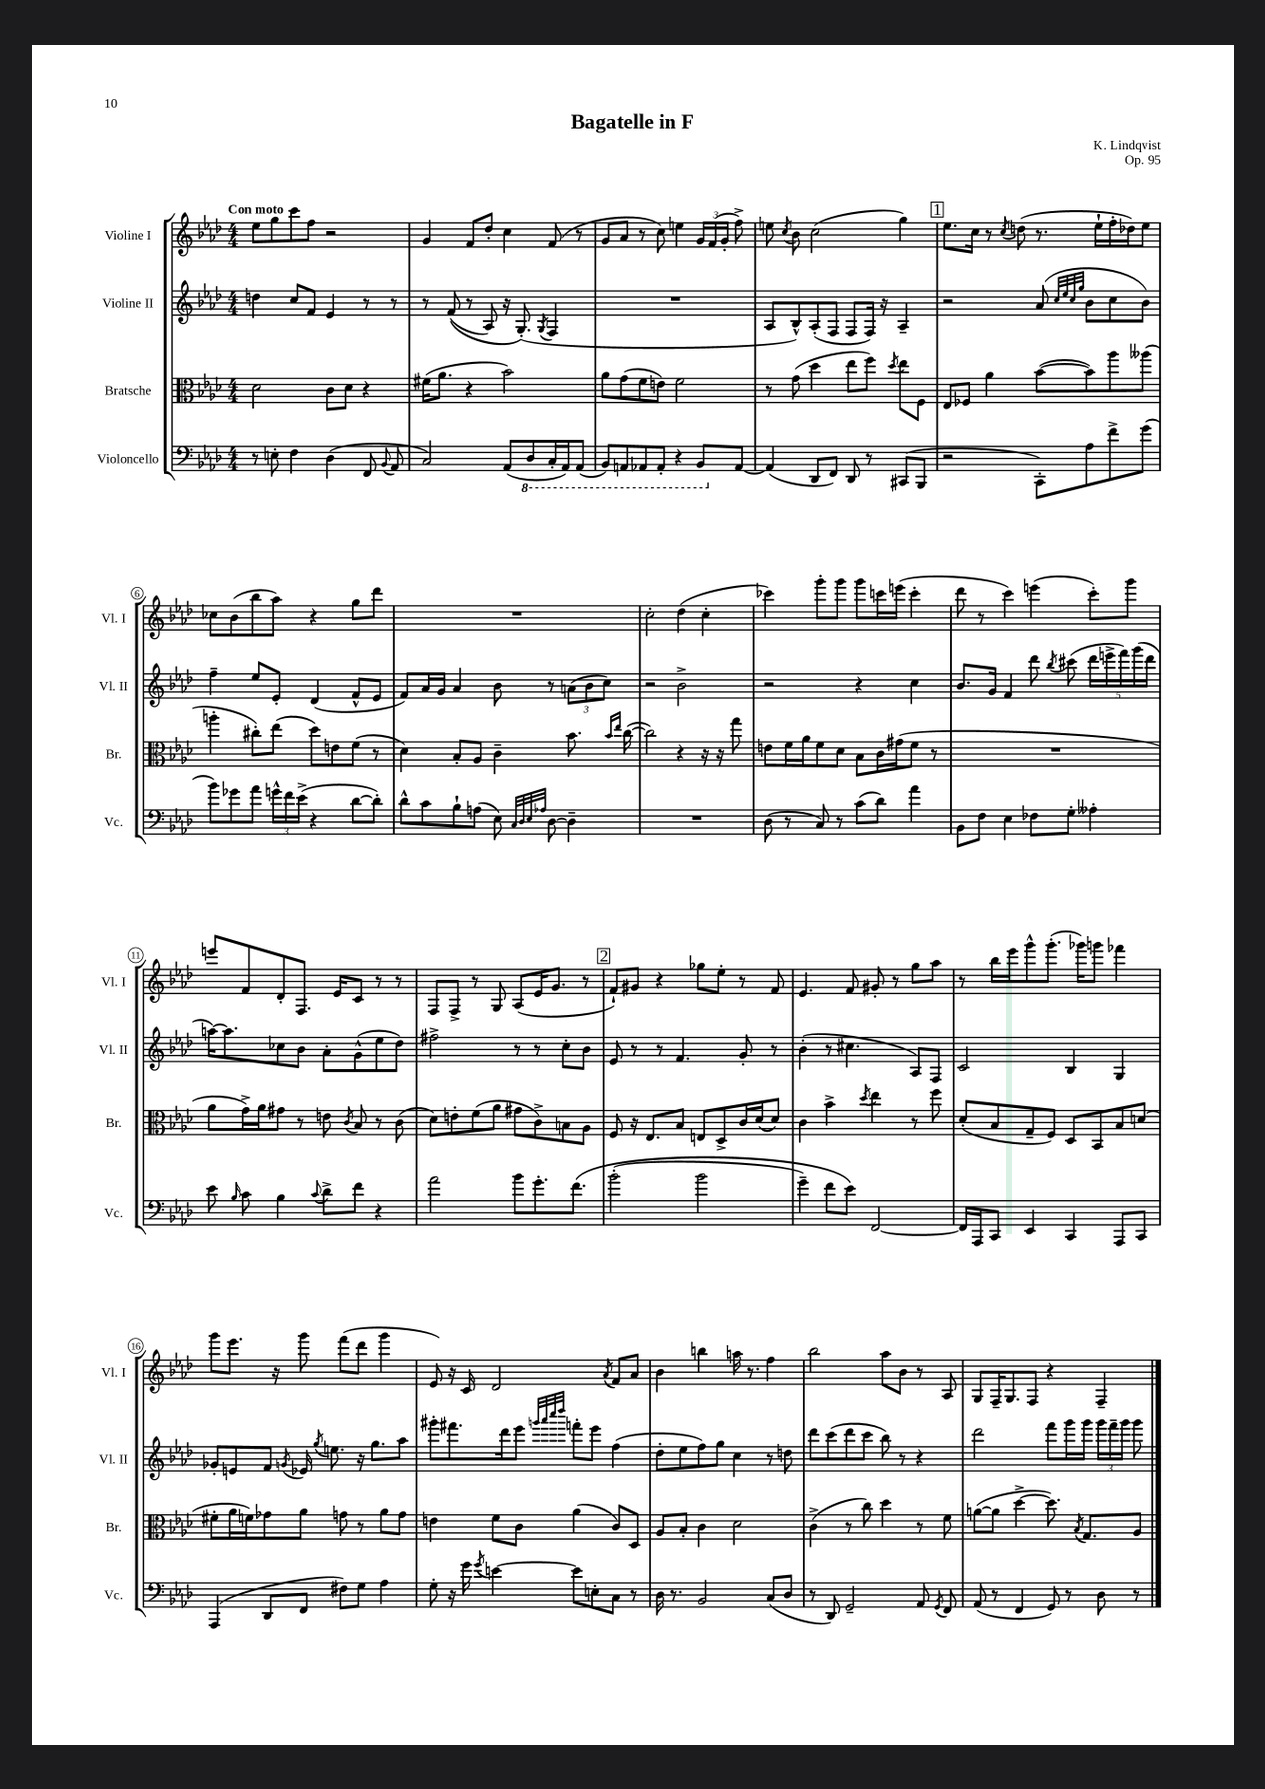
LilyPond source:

\header { title = "Bagatelle in F" composer = "K. Lindqvist" opus = "Op. 95" }
<<
\new StaffGroup <<
\new Staff = "s0" \with { instrumentName = "Violine I" shortInstrumentName = "Vl. I" } {
    \clef treble \key aes \major \numericTimeSignature \time 4/4 \tempo "Con moto"
    \autoBeamOff ees''8[ g''8 c'''8 f''8] r2 |
    g'4 f'8[ des''8]-. c''4 f'8( r8 |
    g'8[ aes'8] r8 c''8) e''4 \tuplet 3/2 { g'16[ f'16( g'16]-. } f''8->) |
    e''8 \acciaccatura { c''8 } bes'8 c''2( g''4) |
    \mark \markup { \box "1" } ees''8.[ c''16] r8 \acciaccatura { c''8 } d''8( r8. ees''16[-! f''16-. des''16) ees''8] |
    ces''8[ bes'8( bes''8 aes''8]) r4 g''8[ des'''8] |
    R1 |
    c''2-. des''4( c''4-. |
    ces'''4) g'''8[-. g'''8] g'''8[ c'''16 e'''16]( c'''4-. |
    des'''8 r8 c'''4) e'''4( c'''8[-.) g'''8] |
    e'''8[ f'8 des'8-. f8.] ees'16[ c'8] r8 r8 |
    f8[ f8]-> r8 g8 aes8[( ees'16 g'8.] r8 |
    \mark \markup { \box "2" } f'8[-!) gis'8] r4 ges''8[ ees''8]-. r8 f'8 |
    ees'4. f'8 gis'8-. r8 g''8[ aes''8] |
    r8 bes''16[ ees'''16 g'''8-^ g'''8.]-.( ges'''16[) g'''8] fes'''4 |
    g'''8[ ees'''8.] r16 g'''8 f'''8[( des'''8] g'''4 |
    ees'8) r16 c'16 des'2 \acciaccatura { aes'8 } f'8[ aes'8] |
    bes'4 b''4 a''16 r8. f''4 |
    bes''2 aes''8[ bes'8] r8 aes8 |
    g8[ f16-- g8. f8] r4 f4-- \bar "|." |
}
\new Staff = "s1" \with { instrumentName = "Violine II" shortInstrumentName = "Vl. II" } {
    \clef treble \key aes \major \numericTimeSignature \time 4/4
    \autoBeamOff d''4 c''8[ f'8] ees'4 r8 r8 |
    r8 f'8(\( r8 aes8) r16 g8.-.(\) \acciaccatura { g8 } f4 |
    R1 |
    aes8[ bes8-^) aes8-.( f8] f8[ f16]) r16 aes4-- |
    \mark \markup { \box "1" } r2 aes'8( \grace { c''32[ ees''32 c''32 g''32] } bes'8[ c''8 bes'8]) |
    f''4-- ees''8[ ees'8]-. des'4( f'8[-^ ees'8] |
    f'8[) aes'16 g'16] aes'4 bes'8 r8 \tuplet 3/2 { a'8[( bes'8 c''8]) } |
    r2 bes'2-> |
    r2 r4 c''4 |
    bes'8.[ g'16] f'4 des'''8 \acciaccatura { bes''8 } cis'''8( \tuplet 5/4 { des'''16[ e'''16-> f'''16) g'''16( des'''16] } |
    a''16[~) a''8. ces''8 bes'8] aes'8[-. g'8-^( ees''8 des''8]) |
    fis''2-> r8 r8 c''8[-. bes'8] |
    \mark \markup { \box "2" } ees'8 r8 r8 f'4. g'8-. r8 |
    bes'4-.( r8 cis''4. aes8[) f8] |
    c'2 bes4 g4 |
    ges'8[-. e'8 f'8] \acciaccatura { g'8 } ees'16 \acciaccatura { g''8 } e''8. r16 g''8.[ aes''8] |
    gis'''8[-. fis'''8. des'''16 ees'''8] \grace { g'''32[ aes'''32 c''''32 des''''32] } f'''8[-. ees'''8] f''4( |
    des''8[-. ees''8 f''8) g''8] c''4 r8 d''8 |
    des'''8[ c'''8( des'''8 c'''8] bes''8) r8 r4 |
    des'''2 f'''8[ g'''16 g'''16] \tuplet 3/2 { g'''16[ f'''16-- g'''16] } g'''8 \bar "|." |
}
\new Staff = "s2" \with { instrumentName = "Bratsche" shortInstrumentName = "Br." } {
    \clef alto \key aes \major \numericTimeSignature \time 4/4
    \autoBeamOff des'2 c'8[ des'8] r4 |
    fis'16[( aes'8.] r4 bes'2) |
    aes'8[ g'8( f'8 e'8]) f'2 |
    r8 g'8( des''4 ees''8[ f''8]) \acciaccatura { des''8 } ees''8[ f8] |
    \mark \markup { \box "1" } ees8[ fes8] aes'4 bes'8[~( bes'8) aes''8 aeses''8]( |
    a''4-. cis''8[-.) ees''8]( des''8[) e'8 f'8]( r8 |
    des'4) bes8[-. aes8] c'4-- bes'8. \grace { bes'16[ ees''16] } c''16~( |
    c''2) r4 r16 r16 g''8 |
    e'8[ f'16 aes'16 f'8 des'8] bes8[ c'16 gis'16( f'8] r8 |
    R1 |
    aes'8[ g'16->) aes'16 gis'8] r8 e'8 \acciaccatura { c'8 } bes8 r8 c'8( |
    des'8[) e'8-. f'8( aes'8] gis'8[ c'8->) b8 aes8] |
    \mark \markup { \box "2" } f8 r16 ees8.[ bes8] e8[ des8-> c'16 des'16( des'8]) |
    c'4 bes'4-> \acciaccatura { des''8 } ees''4 r8 f''8 |
    des'8[-.( bes8 g8-- f8]) des8[ bes,8 bes8 d'8]( |
    fis'8[-. aes'16 f'16) ges'8 aes'8] g'8 r8 aes'8[ g'8] |
    e'4 f'8[ c'8] aes'4( c'8[) des8] |
    aes8[ bes8]-. c'4 des'2 |
    c'4->( r8 c''8) des''4 r8 f'8 |
    a'8[~( a'8] des''4~-> des''8.) \acciaccatura { bes8 } g8.[ aes8] \bar "|." |
}
\new Staff = "s3" \with { instrumentName = "Violoncello" shortInstrumentName = "Vc." } {
    \clef bass \key aes \major \numericTimeSignature \time 4/4
    \autoBeamOff r8 e8-. f4 des4( f,8 \appoggiatura { bes,8 } aes,8 |
    c2) aes,8[( \ottava #-1 des,8 c,16-. aes,,16) aes,,8]( |
    bes,,8[) a,,8 aes,,8 aes,,8]-. r4 bes,,8[ \ottava #0 aes,8]~ |
    aes,4( des,8[ f,8]) des,8 r8 cis,8[( bes,,8] |
    \mark \markup { \box "1" } r2 c,8[-.) aes8 f'8-> g'8]( |
    bes'8[) ges'8 aes'8] \tuplet 3/2 { g'16[-^ f'16 ees'16]->( } r4 des'8[~ des'8]-.) |
    des'8[-^ c'8 bes8-! a8]( ees8) \grace { c32[ des32 ees32 aes32] } des8~ des4-- |
    R1 |
    des8( r8 c8) r8 c'8[( des'8]) aes'4 |
    bes,8[ f8] ees4 fes8[ g8]-. aeses4-. |
    ees'8 \grace { bes16 } c'8 bes4 \appoggiatura { c'8 } des'8[-> f'8] r4 |
    aes'2 bes'8[ g'8.-. f'8.]\( |
    \mark \markup { \box "2" } bes'2-.( bes'2 |
    g'4--) f'8[ ees'8]\) f,2~ |
    f,16[ aes,,16 c,8] ees,4 c,4 aes,,8[ c,8] |
    aes,,4( des,8[ f,8] fis8[) g8] aes4 |
    g8-. r16 g'16 \acciaccatura { g'8 } e'4~ e'8[ e8-. c8] r8 |
    des16 r8. bes,2 c8[( des8] |
    r8 des,8) g,2-- aes,8 \acciaccatura { g,8 } f,8 |
    aes,8( r8 f,4 g,8) r8 des8 r8 \bar "|." |
}
>>
>>
\layout { \context { \Score \override BarNumber.stencil = #(make-stencil-circler 0.1 0.3 ly:text-interface::print) } }
